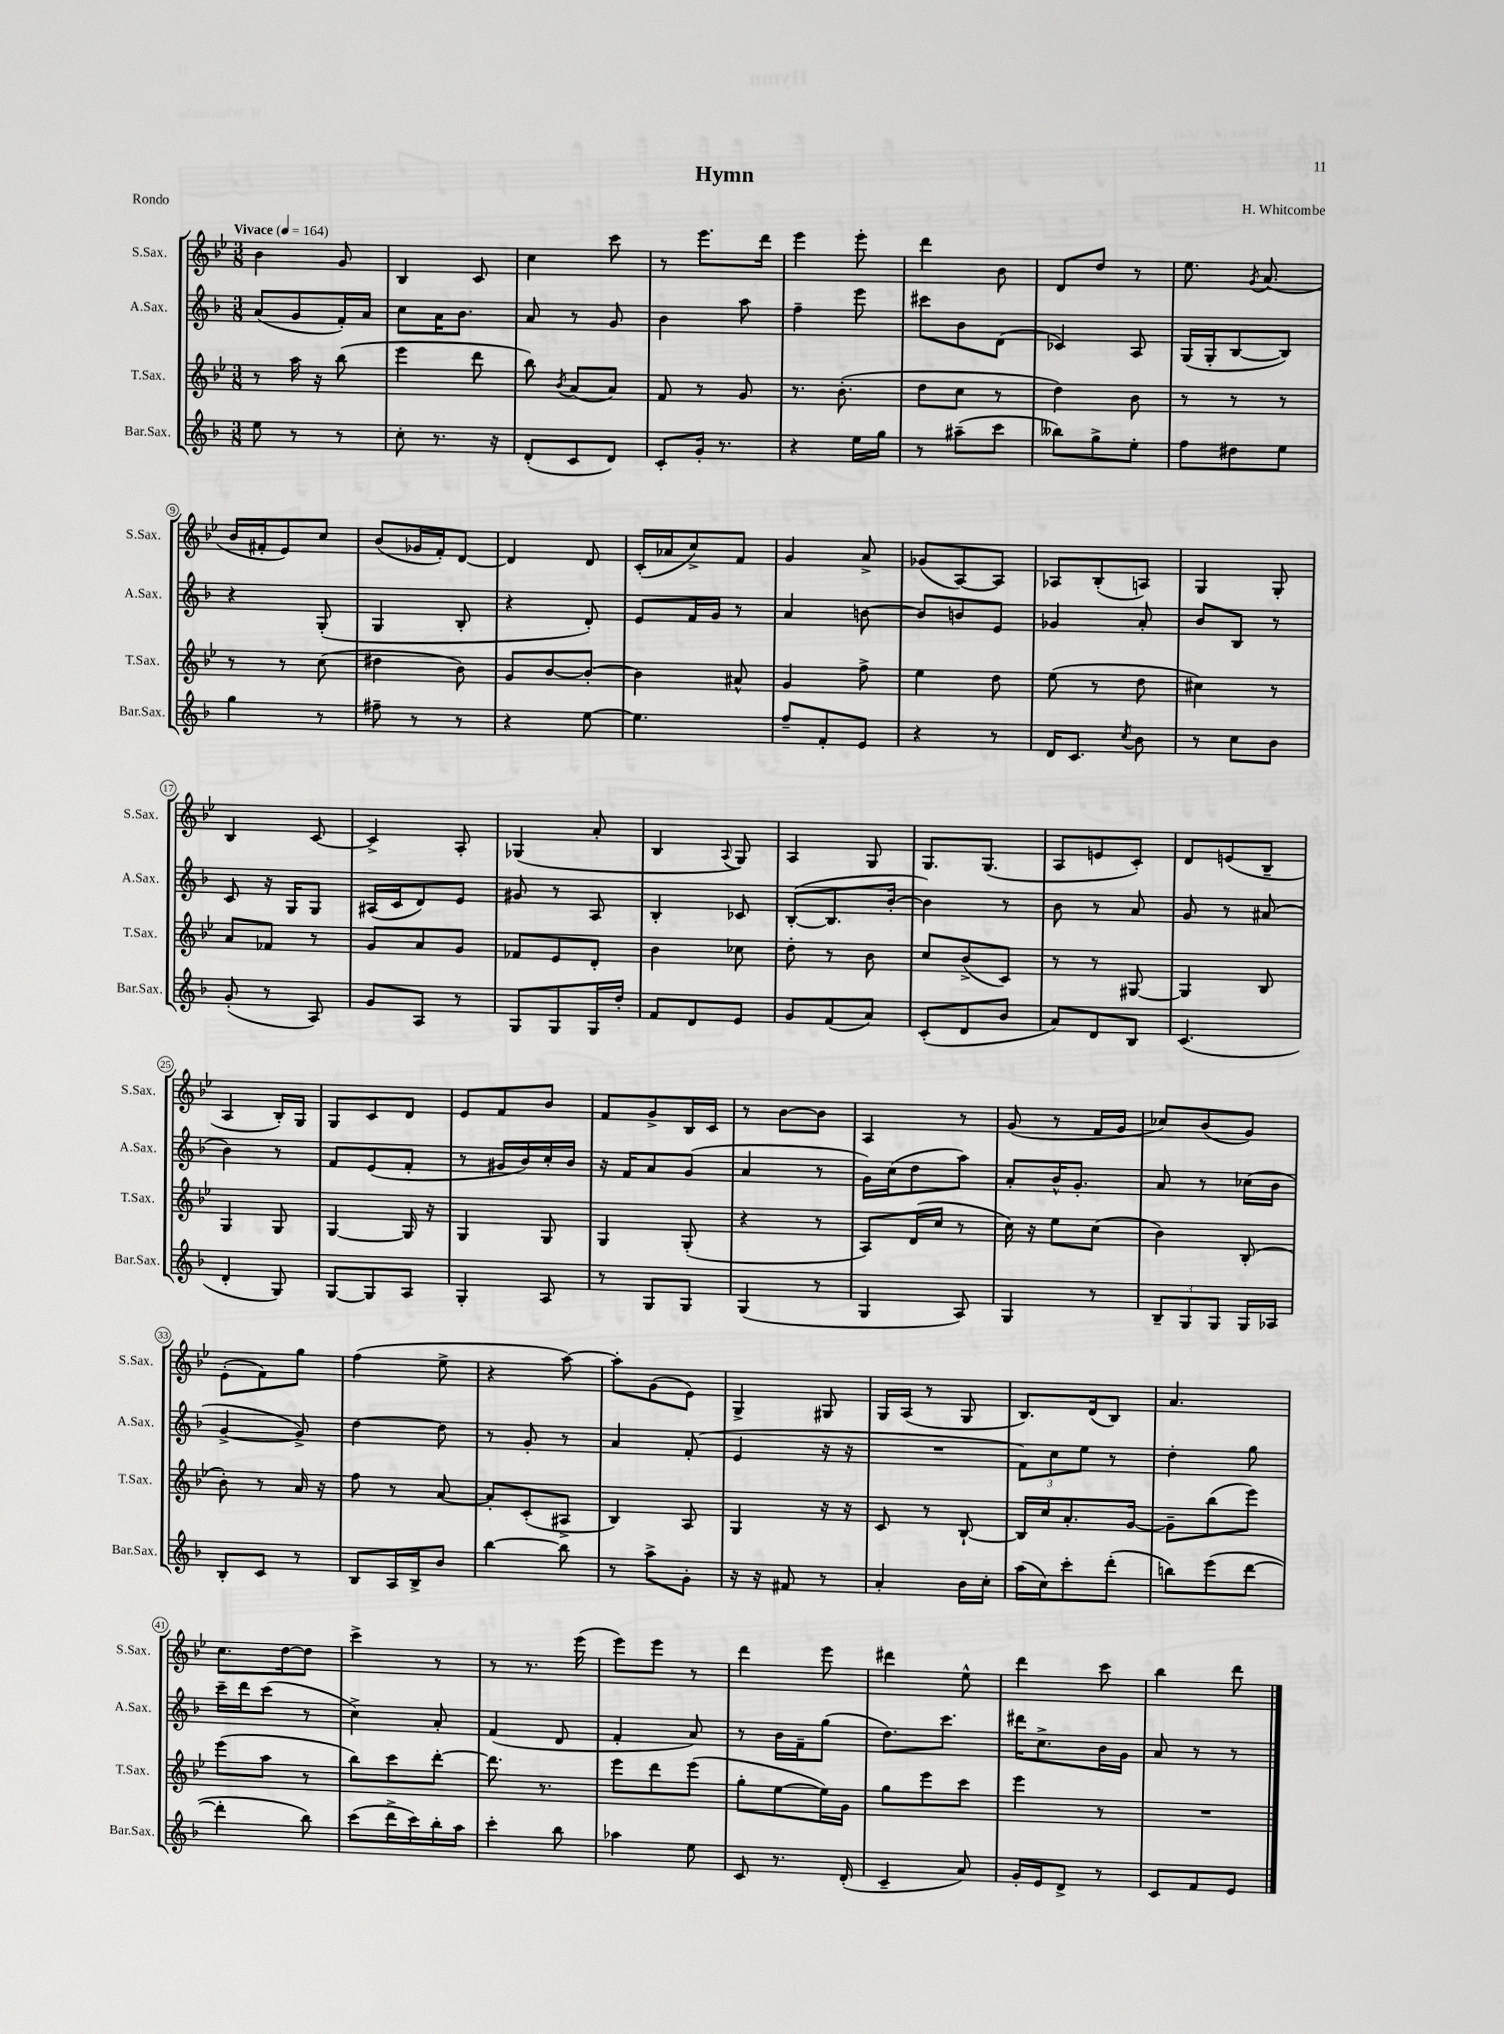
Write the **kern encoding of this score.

**kern	**kern	**kern	**kern
*staff4	*staff3	*staff2	*staff1
*clefG2	*clefG2	*clefG2	*clefG2
*k[b-]	*k[b-e-]	*k[b-]	*k[b-e-]
*M3/8	*M3/8	*M3/8	*M3/8
*MM164	*MM164	*MM164	*MM164
8ee\	8r	(8a/L	4b-\
8r	16aa\	8g/	.
.	16r	.	.
8r	(8bb-\	16f'/L)	8g/
.	.	16a/JJ	.
=	=	=	=
8cc'\	4eee-\	8cc\L	4B-/
8.r	.	16a\K	.
.	.	8.b-\J	.
.	8ddd\	.	8c/
16r	.	.	.
=	=	=	=
(8d'/L	8bb-\)	8a/	4cc\
.	8qb-/	.	.
8c/	(8a/L	8r	.
8d/J)	8a/J)	8g/	8ccc\
=	=	=	=
8c'/L	8f/	4b-\	8r
16g'/Jk	8r	.	8.eee-\L
8.r	.	.	.
.	8g/	8aa\	.
.	.	.	16ddd\Jk
=	=	=	=
4r	8.r	4ff~\	4eee-\
.	(8.b-'\	.	.
16ee\LL	.	8eee\	8eee-'\
16gg\JJ	.	.	.
=	=	=	=
8r	8dd\L	8ccc#\L	4ddd\
(8aa#~\L	8cc\J	8b-\	.
8ccc\J	8r	(8d\J	8b-\
=	=	=	=
8bb--\L)	4dd\)	4c-/)	8d/L
8gg^\	.	.	8dd/J
8ee'\J	8b-\	8A/	8r
=	=	=	=
8ff\L	8r	(16G/LL	8.ee-\
.	.	16G'/J	.
8dd#\	8r	[8B-/	.
.	.	.	8qg/
.	.	.	(8.a/
8ee\J	8r	8B-/]J)	.
=	=	=	=
4gg\	8r	4r	16b-/LL
.	.	.	16f#'/J
.	8r	.	8e-/)
8r	(8cc\	(8G'/	8cc/J
=	=	=	=
8ff#~\	4dd#\	4G/	(8b-/L
8r	.	.	16g-/L
.	.	.	16f'/J)
8r	8b-\)	8B-'/	[8d/J
=	=	=	=
4r	8g/L	4r	4d/]
.	[8b-/	.	.
[8ee\	8b-'/_J	8d'/)	8d/
=	=	=	=
4.ee\]	4b-\]	8e/L	(16c'/LL
.	.	.	16a-/J
.	.	16f/L	8cc^/)
.	.	16g/JJ	.
.	8a#^^/	8r	8f/J
=	=	=	=
8ff~/L	4g/	4a/	4g/
8f'/	.	.	.
8e/J	8ff^\	[8b\	8a^/
=	=	=	=
4r	4ee-\	8b/]L	(8g-/L
.	.	8b/	[8A/)
8r	8dd\	8e/J	8A/]J
=	=	=	=
16d/LK	(8ee-\	4g-/	8A-/L
8.c/J	.	.	.
.	8r	.	(8B-'/
8qcc/	.	.	.
8b-\	8dd\	8a'/	8A/J)
=	=	=	=
8r	4cc#\)	8b-/L	4G/
8cc\L	.	8B-/J	.
8b-\J	8r	8r	8G'/
=	=	=	=
(8g'/	8a/L	8c/	4B-/
8r	8f-/J	16r	.
.	.	16G/LK	.
8A/)	8r	8G/J	[8c/
=	=	=	=
8g/L	8g/L	(16A#/LL	4c^/]
.	.	16c/J	.
8A/J	8a/	8d/)	.
8r	8g/J	8e/J	8A'/
=	=	=	=
8G/L	8f-/L	8g#/	(4G-/
8G/	8e-/	8r	.
16G/L	8d'/J	8A/	8a'/
16dd'/JJ	.	.	.
=	=	=	=
8f/L	4b-\	4B-'/	4B-/
8d/	.	.	.
.	.	.	8qqA/
8e/J	8cc-\	8c-/	8G/)
=	=	=	=
8g/L	8dd'\	([8B-'/L	4A/
(8f/	8r	8.B-/]	.
8a/J)	8b-\	.	8G/
.	.	[16b-'/Jk	.
=	=	=	=
(8c'/L	8cc/L	4b-\])	8.G/L
8d/	(8b-^/	.	.
.	.	.	(8.G/J
8b-/J	8c/J)	8r	.
=	=	=	=
8a/L)	8r	8b-\	8A/L
8d/	8r	8r	8e/
8B-/J	[8G#/	8a/	8c'/J)
=	=	=	=
(4.c/	4G#/]	8g/	8d/L
.	.	8r	(8e/
.	8B-/	(8a#/	8B-~/J
=	=	=	=
4d'/	4G/	4b-\)	4A/
8G/)	8G/	8r	16B-'/LL)
.	.	.	16G/JJ
=	=	=	=
[8G/L	[4G/	8f/L	8G/L
8G/]	.	(8e/	8c/
8A/J	16G/]	8f'/J	8d/J
.	16r	.	.
=	=	=	=
4G'/	4G/	8r	8e-/L
.	.	16g#/LL	8f/
.	.	16b-/)	.
8A/	8G/	16cc'/	8b-/J
.	.	16b-/JJ	.
=	=	=	=
8r	4G/	16r	8f/L
.	.	16f/LK	.
8G/L	.	8a/	8g^/
8G/J	(8G'/	(8g/J	16B-/L
.	.	.	16c/JJ
=	=	=	=
(4G/	4r	4a/	8r
.	.	.	[8b-\L
8r	8r	8r	8b-\]J
=	=	=	=
4G/	8A/L)	16g\LL)	4A/
.	.	(16cc\J	.
.	(16d/L	8dd\	.
.	16cc/JJ	.	.
8A/)	8r	8aa\J)	8r
=	=	=	=
4G/	16cc\)	8a'/L	(8g/
.	16r	.	.
.	8ee-\L	16b-^^/K	8r
.	.	8.g'/J	.
8r	(8cc\J	.	16f/LL
.	.	.	16g/JJ
=	=	=	=
12B-~/L	4b-\)	8a/	8cc-/L)
12G/	.	.	.
.	.	8r	(8b-/
12G/J	.	.	.
16G/LL	(8B-'/	(16cc-\LL	8g/J)
16A-/JJ	.	16b-\JJ	.
=	=	=	=
8B-'/L	8b-'\)	[4g^/	(8e-'\L
8c/J	8r	.	8f\)
8r	16a/	8g^/])	8gg\J
.	16r	.	.
=	=	=	=
8B-/L	8ff\	[4dd\	(4ff\
16A/L	8r	.	.
16B-^/J	.	.	.
8b-/J	[8a/	8dd\]	8ee-^\
=	=	=	=
[4bb-\	8a'/]L	8r	4r
.	(8c'/	8g'/	.
8bb-\]	8A#^/J	8r	[8aa\)
=	=	=	=
8r	4B-/)	4a/	8aa'\]L
8aa^\L	.	.	(8g\
8g'\J	8A/	(8f'/	8e-\J)
=	=	=	=
16r	4G/	4e/	4G^/
16r	.	.	.
8f#/	.	.	.
8r	16r	16r	8G#/
.	16r	16r	.
=	=	=	=
4a'/	8c/	4.r	16G/LL
.	.	.	(16A/JJ
.	8r	.	8r
16b-\LL	[8B-`/	.	8G/
16cc'\JJ	.	.	.
=	=	=	=
(16aa\LL	16B-/]LL	12f\L)	8.B-/L)
16cc\J)	16cc/J	.	.
.	.	12cc\	.
8ccc'\	8.a'/	.	.
.	.	12ee\J	.
.	.	.	(16d/k
(8ddd'\J	.	8r	8B-/J)
.	[16g/Jk	.	.
=	=	=	=
8bb\L)	8g~\]L	4dd'\	4.a/
(8eee\	(8bb-\	.	.
[8ddd\J	8eee-\J)	8gg\	.
=	=	=	=
4ddd'\]	(8eee-\L	16ccc~\LL	8.cc\L
.	.	16ddd\J	.
.	8aa\J	(8ccc\J	.
.	.	.	[16dd\k
8bb-\)	8r	8r	8dd\]J
=	=	=	=
(8ccc\L	8bb-\L)	4cc^\)	4ccc^\
16ddd^\L	8ccc\	.	.
16ccc\)	.	.	.
16bb-'\	[8ddd'\J	8a'/	8r
16aa\JJ	.	.	.
=	=	=	=
4ccc'\	8.ddd\]	(4f/	8r
.	.	.	8.r
.	8.r	.	.
8bb-\	.	8d/	.
.	.	.	(16eee-\
=	=	=	=
4aa-\	8eee-\L	4f'/	8eee-\L)
.	8ddd\	.	8eee-\J
8ee\	(8eee-\J	8a/)	8r
=	=	=	=
8c/	8gg'\L	8r	4ddd\
8.r	[8ee-\	16b-\LL	.
.	.	16f~\J	.
.	16ee-\]L)	(8gg\J	8eee-\
(16d'/	16g\JJ	.	.
=	=	=	=
4c~/	8gg\L	8.dd\L)	4ddd#\
.	8eee-\	.	.
.	.	8.ccc\J	.
8a/)	8ccc\J	.	8ee-^^\
=	=	=	=
16g'/LL	4eee-\	16ddd#\LK	4ddd\
16e/J	.	8.cc^\	.
8d^/J	.	.	.
8r	8r	16b-\L	8ccc\
.	.	16g\JJ	.
=	=	=	=
8c/L	4.r	8a/	4bb-\
8f/	.	8r	.
8e/J	.	8r	8ddd\
==	==	==	==
*-	*-	*-	*-
